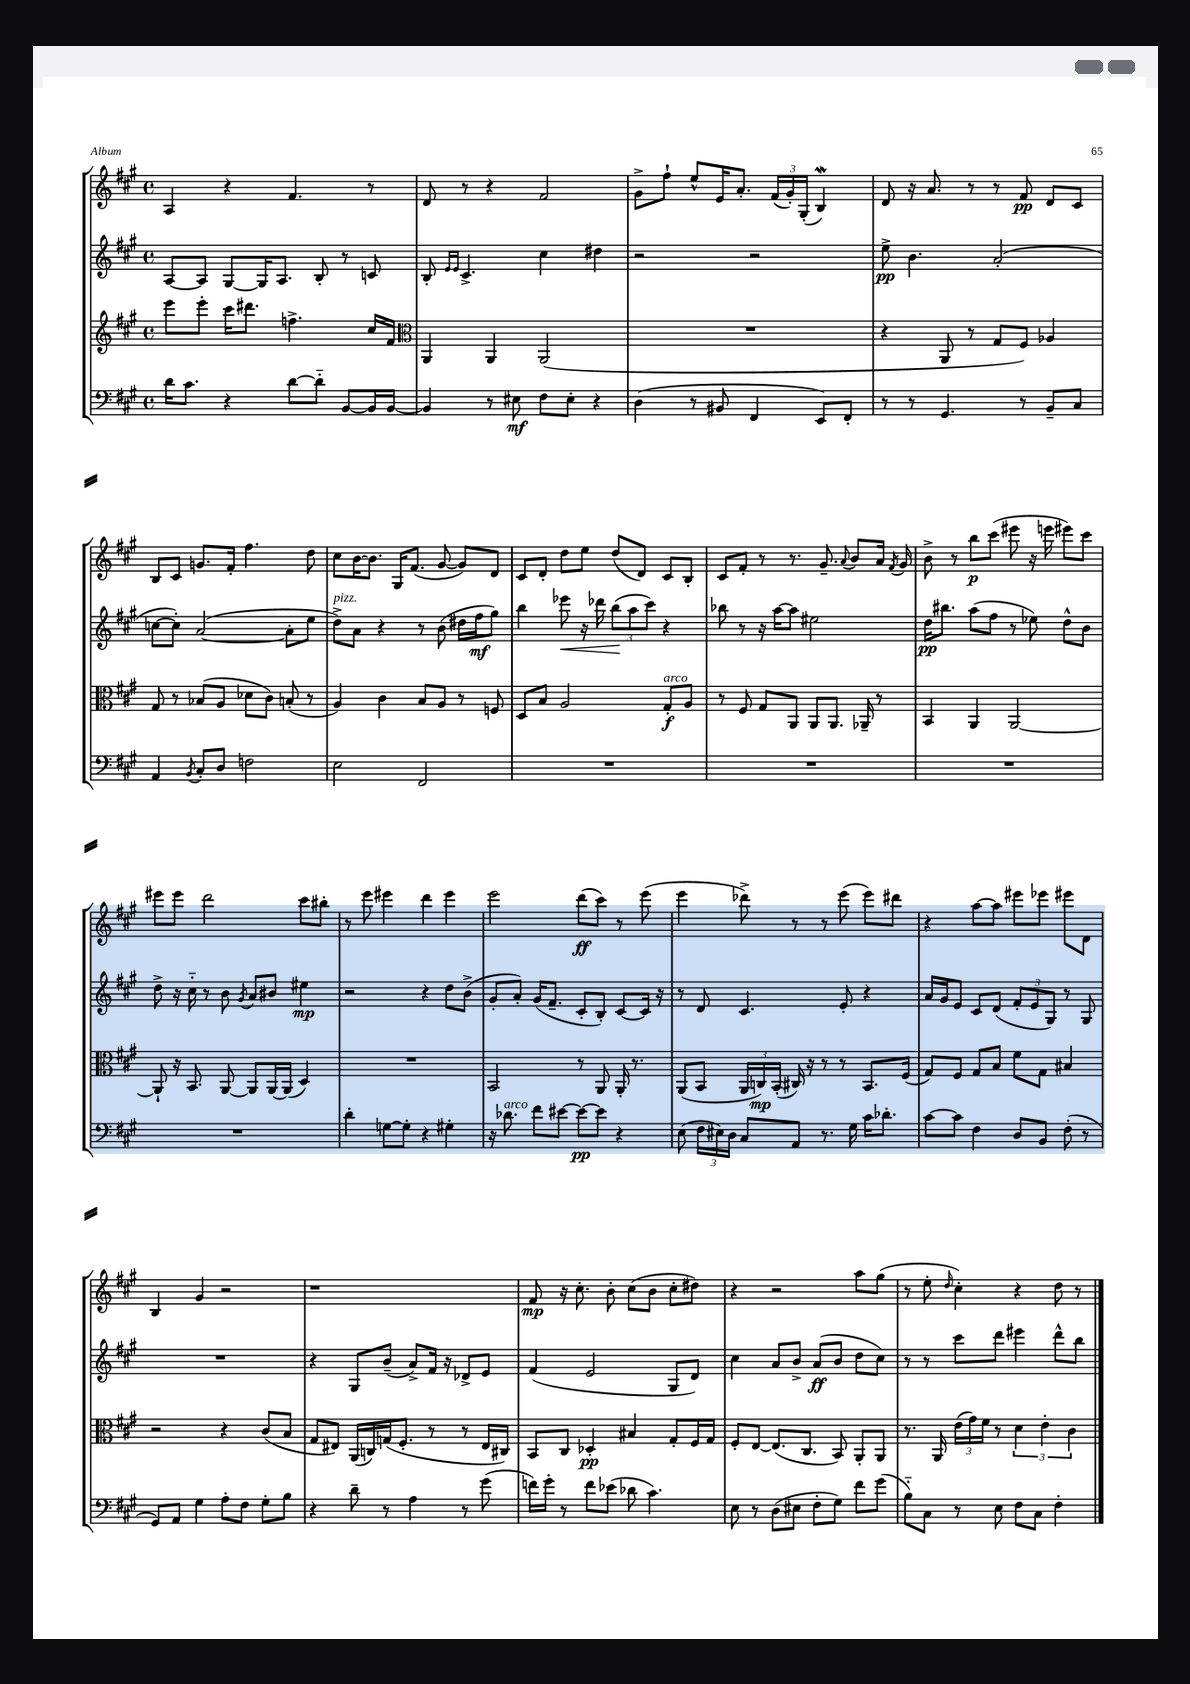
<<
\new StaffGroup <<
\new Staff = "s0" {
    \clef treble \key a \major \defaultTimeSignature \time 4/4
    \autoBeamOff a4 r4 fis'4. r8 |
    d'8 r8 r4 fis'2 |
    gis'8[-> fis''8]-! e''8[-^ e'16 a'8.]-. \tuplet 3/2 { fis'16[( gis'16-.) gis16]-.( } b4\mordent) |
    d'8 r16 a'8. r8 r8 fis'8\pp d'8[ cis'8] |
    b8[ cis'8] g'8.[ fis'16]-. fis''4. d''8 |
    cis''8[ b'16~ b'8.] gis16[ fis'8.]( gis'8~ gis'8[) d'8] |
    cis'8[ d'8]-. d''8[ e''8] d''8[( d'8]) cis'8[ b8]-. |
    cis'8[ fis'8]-. r8 r8. gis'8.-- \appoggiatura { a'8 } b'8[ a'16] \acciaccatura { fis'8 } gis'16 |
    b'8-> r8 b''8[\p cis'''8]( eis'''8 r16 e'''16 eis'''8[) cis'''8] |
    eis'''8[ eis'''8] d'''2 cis'''8[ bis''8]-. |
    r8 e'''8 eis'''4 d'''4 eis'''4 |
    e'''2 d'''8[\ff( cis'''8]) r8 e'''8( |
    e'''4 des'''8->) r8 r8 e'''8( e'''8[) dis'''8] |
    r4 a''8[~ a''8] eis'''8[ ees'''8] eis'''8[ d'8] |
    b4 gis'4 r2 |
    r1 |
    fis'8\mp r16 cis''8.-. b'8-. cis''8[( b'8] cis''8[-. dis''8]) |
    r4 r2 a''8[ gis''8]( |
    r8 e''8-. \grace { d''16 } cis''4-.) r4 d''8 r8 \bar "|." |
}
\new Staff = "s1" {
    \clef treble \key a \major \defaultTimeSignature \time 4/4
    \autoBeamOff a8[~ a8] gis8[~ gis16 a8.] b8-. r8 c'8 |
    b8-. \grace { e'16[ e'16] } cis'4.-> cis''4 dis''4 |
    r2 r2 |
    e''8->\pp b'4. a'2-.( |
    c''8[~ c''8]-.) a'2~( a'8[-. e''8] |
    d''8[->^\markup { \italic "pizz." }) a'8] r4 r8 b'8( dis''16[ fis''16\mf gis''8]) |
    b''4 ees'''8\< r16 des'''16 \tuplet 3/2 { b''8[\!( a''8 cis'''8]) } r4 |
    bes''8 r8 r16 a''16[~ a''8] eis''2 |
    d''16[\pp bis''8.] a''8[( fis''8] r8 ees''8) d''8[-^ b'8] |
    d''8-> r16 cis''16-_ r8 b'8 \acciaccatura { gis'8 } a'8[ bis'8] eis''4\mp |
    r2 r4 d''8[ b'8]->( |
    gis'8[-. a'8]-.) gis'16[( fis'8.]-- cis'8[-. b8]-.) cis'8[~ cis'16] r16 |
    r8 d'8 cis'4. e'8-. r4 |
    a'16[ gis'16 e'8] cis'8[ d'8]( \tuplet 3/2 { fis'8[-. e'8 gis8]) } r8 gis8 |
    R1 |
    r4 gis8[ b'8]--( a'8[->) fis'16] r16 des'8[-> e'8] |
    fis'4( e'2 gis8[ d'8]) |
    cis''4 a'8[ b'8]-> a'8[\ff( b'8] d''8[ cis''8]) |
    r8 r8 cis'''8[ d'''8] eis'''4 d'''8[-^ b''8] \bar "|." |
}
\new Staff = "s2" {
    \clef treble \key a \major \defaultTimeSignature \time 4/4
    \autoBeamOff e'''8[ e'''8]-. cis'''16[ dis'''8.] f''4.-> cis''16[ fis'16] |
    \clef alto a,4 a,4 a,2( |
    R1 |
    r4 a,8 r8 gis8[ fis8]) aes4 |
    gis8 r8 bes8[( a8] des'8[ cis'8]) b8-.( r8 |
    a4) cis'4 b8[ a8] r8 f8 |
    d8[ b8] a2 gis8[-.\f^\markup { \italic "arco" } a8] |
    r8 fis8 gis8[ a,8] a,8[ a,8.] aes,16-- r8 |
    b,4 a,4 a,2~ |
    a,8-! r16 b,8. a,8~ a,8[ a,16~ a,16]( d4) |
    R1 |
    b,2 r8 a,8 a,16-. r8. |
    a,8[( b,8] \tuplet 3/2 { a,16[ c16\mp) b,16]-.( } cis16) r16 r8 r8 b,8.[ fis16]( |
    gis8[) fis8] gis8[ b8] fis'8[ gis8] bis4 |
    r2 r4 cis'8[( b8] |
    gis8[ eis8]) a,16[( c16) g16( fis8.]-. r8 r8 eis16[ cis16]) |
    b,8[ cis8] des4-.\pp bis4 gis8[-. fis16 gis16] |
    fis8[-. e8]~ e8.[( cis8.] b,8) a,8[-. a,8] |
    r8. a,16 \tuplet 3/2 { e'16[( gis'16) fis'16] } r8 \tuplet 3/2 { d'4 e'4-. cis'4 } \bar "|." |
}
\new Staff = "s3" {
    \clef bass \key a \major \defaultTimeSignature \time 4/4
    \autoBeamOff d'16[ cis'8.] r4 d'8[~ d'8]-_ b,8[~ b,16 b,16]~ |
    b,4 r8 eis8\mf fis8[ eis8]-. r4 |
    d4( r8 bis,8 fis,4 e,8[) fis,8]-. |
    r8 r8 gis,4. r8 b,8[-- cis8] |
    a,4 \acciaccatura { b,8 } cis8[-. d8] f2 |
    e2 fis,2 |
    R1 |
    R1 |
    R1 |
    R1 |
    d'4-. g8[~ g8]-. r4 gis4-. |
    r16 des'8.^\markup { \italic "arco" } fis'8[ eis'8]~ eis'8[~\pp eis'8] r4 |
    e8( \tuplet 3/2 { fis16[ eis16) d16] } cis8[ a,8] r8. gis16 cis'16[ des'8.]-. |
    cis'8[~ cis'8] fis4 d8[ b,8] fis8-.( r8 |
    gis,8[) a,8] gis4 a8[-. fis8] gis8[-. b8] |
    r4 d'8-- r8 a4 r8 gis'8( |
    f'16[) gis'16]-. r8 f'8[ ees'8]( des'8 cis'4.) |
    e8 r8 d8[( eis8] fis8[-. gis8]) fis'8[ gis'8]( |
    b8[-_) cis8] r8 e8 fis8[ cis8] fis4-. \bar "|." |
}
>>
>>
\layout { \context { \Score \remove "Bar_number_engraver" } }
